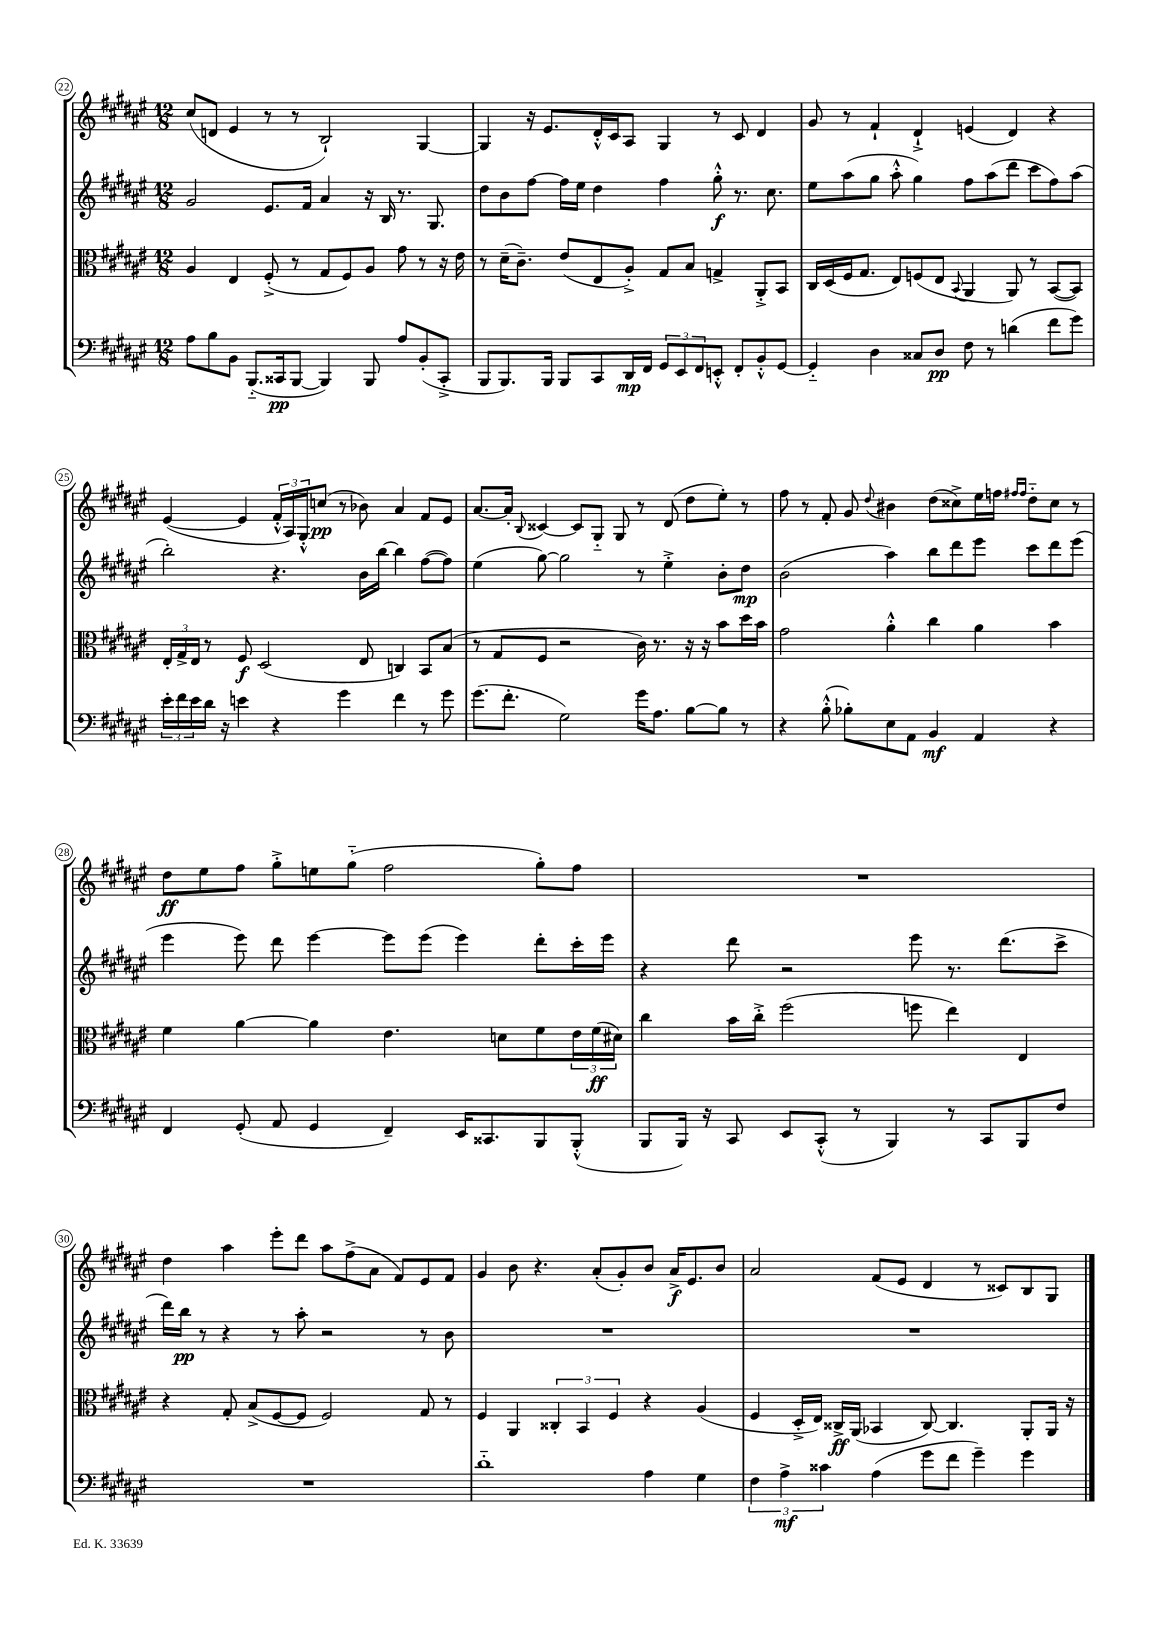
<<
\new StaffGroup <<
\new Staff = "s0" {
    \clef treble \key fis \major \numericTimeSignature \time 12/8
    cis''8( d'8 eis'4 r8 r8 b2-!) gis4~ |
    gis4 r16 eis'8. dis'16-.-^ cis'16 ais8 gis4 r8 cis'8 dis'4 |
    gis'8 r8 fis'4-! dis'4-!-> e'4( dis'4) r4 |
    eis'4~( eis'4 \tuplet 3/2 { fis'16-.-^ ais16) gis16-.-^ } c''8\pp( r8 bes'8) ais'4 fis'8 eis'8 |
    ais'8.~ ais'16-. \appoggiatura { b8 } cisis'4~ cisis'8 gis8-_ gis8 r8 dis'8( dis''8 eis''8-.) r8 |
    fis''8 r8 fis'8-. gis'8 \appoggiatura { dis''8 } bis'4 dis''8( cisis''8->) eis''16 f''16 \grace { fis''16 fis''16 } dis''8-_ cisis''8 r8 |
    dis''8\ff eis''8 fis''8 gis''8-.-> e''8 gis''8-_( fis''2 gis''8-.) fis''8 |
    R1. |
    dis''4 ais''4 eis'''8-. dis'''8 ais''8 fis''8->( ais'8 fis'8) eis'8 fis'8 |
    gis'4 b'8 r4. ais'8-.( gis'8-.) b'8 ais'16->\f eis'8. b'8 |
    ais'2 fis'8( eis'8 dis'4 r8 cisis'8) b8 gis8 \bar "|." |
}
\new Staff = "s1" {
    \clef treble \key fis \major \numericTimeSignature \time 12/8
    gis'2 eis'8. fis'16 ais'4 r16 b16 r8. gis8. |
    dis''8 b'8 fis''8~ fis''16 eis''16 dis''4 fis''4 gis''8-.-^\f r8. cis''8. |
    eis''8 ais''8( gis''8 ais''8-.-^ gis''4) fis''8 ais''8( dis'''8 cis'''8 fis''8) ais''8( |
    b''2-.) r4. b'16 b''16~ b''4 fis''8~( fis''8) |
    eis''4( gis''8~) gis''2 r8 eis''4-.-> b'8-. dis''8\mp |
    b'2( ais''4) b''8 dis'''8 eis'''8 cis'''8 dis'''8 eis'''8( |
    eis'''4 eis'''8) dis'''8 eis'''4~ eis'''8 eis'''8( eis'''4) dis'''8-. cis'''16-. eis'''16 |
    r4 dis'''8 r2 eis'''8 r8. dis'''8.( cis'''8-> |
    dis'''16) b''16\pp r8 r4 r8 ais''8-. r2 r8 b'8 |
    R1. |
    R1. \bar "|." |
}
\new Staff = "s2" {
    \clef alto \key fis \major \numericTimeSignature \time 12/8
    ais4 eis4 fis8-.->( r8 gis8 fis8) ais8 gis'8 r8 r16 eis'16 |
    r8 dis'16--( cis'8.--) eis'8( eis8 ais8-.->) gis8 b8 g4-> ais,8-.-> b,8 |
    cis16 dis16( fis16 gis8. eis8) f8( eis8 \appoggiatura { b,8 } ais,4 ais,8) r8 b,8~( b,8) |
    \tuplet 3/2 { eis16-. gis16-> eis16 } r8 fis8\f dis2( eis8 c4) b,8 b8( |
    r8 gis8 fis8 r2 cis'16) r8. r16 r16 b'8 dis''16 b'16 |
    gis'2 ais'4-.-^ cis''4 ais'4 b'4 |
    fis'4 ais'4~ ais'4 eis'4. d'8 fis'8 \tuplet 3/2 { eis'16 fis'16\ff( dis'16) } |
    cis''4 b'16 cis''16-.-> fis''2( f''8 eis''4) eis4 |
    r4 gis8-. b8->( fis8~ fis8 fis2) gis8 r8 |
    fis4 ais,4 \tuplet 3/2 { cisis4-. b,4 fis4 } r4 ais4( |
    fis4 dis16-.-> eis16) cisis16->\ff ais,16( bes,4 cisis8~) cisis4. ais,8-. ais,16 r16 \bar "|." |
}
\new Staff = "s3" {
    \clef bass \key fis \major \numericTimeSignature \time 12/8
    ais8 b8 b,8 b,,8.-_( cisis,16\pp b,,8~ b,,4) b,,8 ais8 b,8-.( cisis,8-.-> |
    b,,8 b,,8.) b,,16 b,,8 cis,8 dis,16\mp fis,16 \tuplet 3/2 { gis,8 eis,8 fis,8 } e,8-.-^ fis,8-. b,8-.-^ gis,8~ |
    gis,4-_ dis4 cisis8 dis8\pp fis8 r8 d'4( fis'8 gis'8) |
    \tuplet 3/2 { eis'16-. fis'16 eis'16 } dis'16 r16 e'4 r4 gis'4 fis'4 r8 gis'8 |
    gis'8.( fis'8.-. gis2) gis'16 ais8. b8~ b8 r8 |
    r4 b8-.-^( bes8-.) eis8 ais,8 b,4\mf ais,4 r4 |
    fis,4 gis,8-.( ais,8 gis,4 fis,4--) eis,16 cisis,8. b,,8 b,,8-.-^( |
    b,,8 b,,16) r16 cis,8 eis,8 cis,8-.-^( r8 b,,4) r8 cis,8 b,,8 fis8 |
    R1. |
    dis'1-_ ais4 gis4 |
    \tuplet 3/2 { fis4 ais4->\mf cisis'4 } ais4( gis'8 fis'8 gis'4--) gis'4 \bar "|." |
}
>>
>>
\layout { \context { \Score currentBarNumber = #22 \override BarNumber.stencil = #(make-stencil-circler 0.1 0.3 ly:text-interface::print) } }
